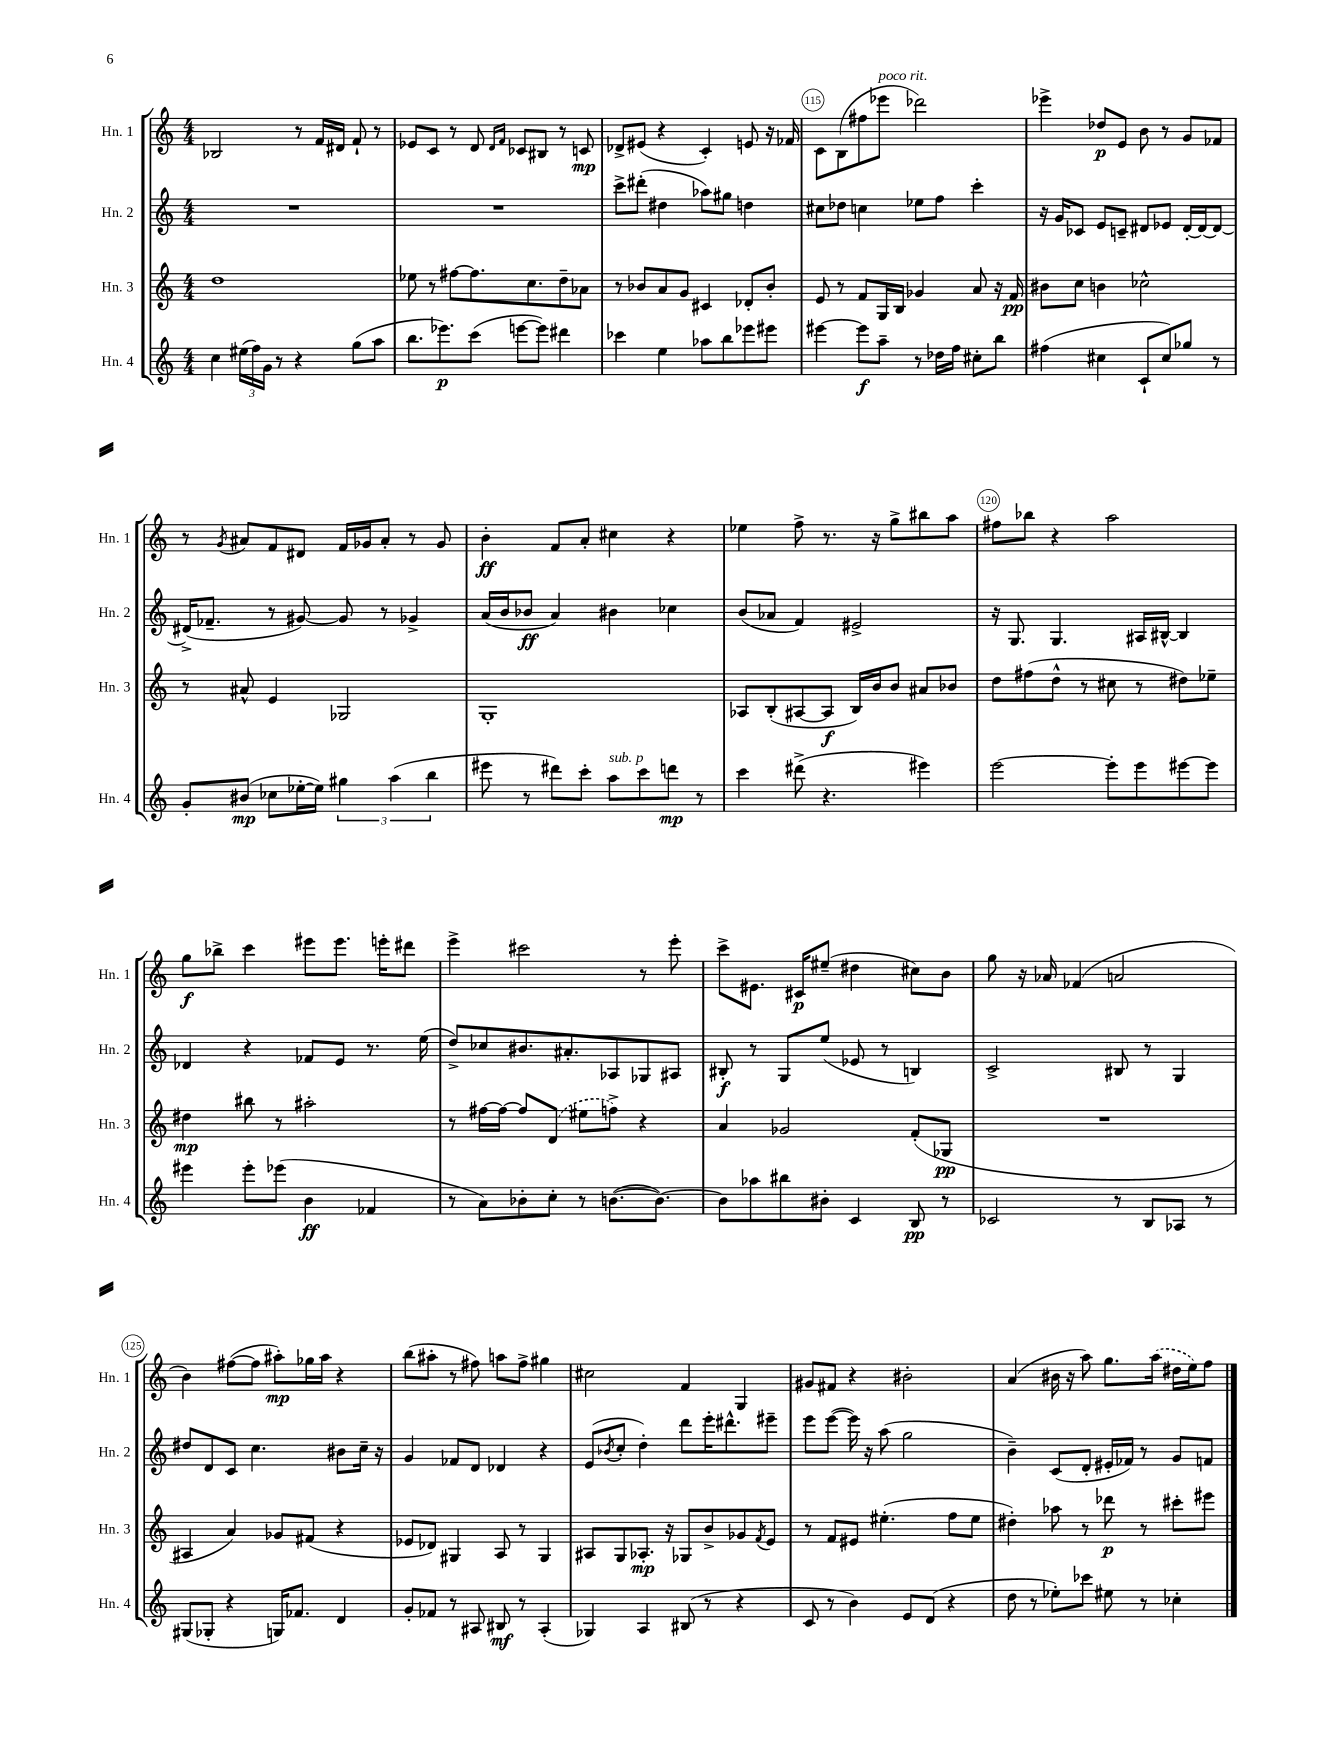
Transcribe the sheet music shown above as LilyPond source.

<<
\new StaffGroup <<
\new Staff = "s0" \with { instrumentName = "Hn. 1" shortInstrumentName = "Hn. 1" } {
    \clef treble \key c \major \numericTimeSignature \time 4/4
    bes2 r8 f'16 dis'16 f'8-! r8 |
    ees'8 c'8 r8 d'8 \grace { d'16 f'16 } ces'8 bis8 r8 c'8\mp |
    des'8-> eis'8( r4 c'4-.) e'8 r16 fes'16 |
    c'8 b8( fis''8 ees'''8^\markup { \italic "poco rit." } des'''2) |
    ees'''4-> des''8\p e'8 b'8 r8 g'8 fes'8 |
    r8 \acciaccatura { g'8 } ais'8 f'8 dis'8 f'16 ges'16 ais'8-. r8 ges'8 |
    b'4-.\ff f'8 a'8-. cis''4 r4 |
    ees''4 f''8-> r8. r16 g''8-> bis''8 a''8 |
    fis''8 bes''8 r4 a''2 |
    g''8\f bes''8-> c'''4 eis'''8 eis'''8. e'''16-. dis'''8 |
    e'''4-> cis'''2 r8 e'''8-. |
    c'''8-> eis'8. cis'16\p eis''8--( dis''4 cis''8) b'8 |
    g''8 r16 aes'16 fes'4( a'2 |
    b'4) fis''8~( fis''8 ais''8-.\mp) ges''16 ais''16 r4 |
    b''8( ais''8-. r8 fis''8) a''8 fis''8-> gis''4 |
    cis''2 f'4 g4 |
    gis'8 fis'8 r4 bis'2-. |
    a'4( bis'16 r16 a''8) g''8. \once \slurDashed a''16( dis''16 e''16) f''8 \bar "|." |
}
\new Staff = "s1" \with { instrumentName = "Hn. 2" shortInstrumentName = "Hn. 2" } {
    \clef treble \key c \major \numericTimeSignature \time 4/4
    R1 |
    R1 |
    c'''8-> dis'''8-.( dis''4 aes''8) gis''8 d''4 |
    cis''8 des''8 c''4 ees''8 f''8 c'''4-. |
    r16 g'16 ces'8 e'8 c'8-- dis'8 ees'8 dis'16~-. dis'16~ dis'8~ |
    dis'16->( fes'8.-- r8 gis'8~) gis'8 r8 ges'4-> |
    a'16( b'16 bes'8\ff a'4) bis'4 ces''4 |
    b'8( aes'8 f'4) eis'2-> |
    r16 g8. g4. ais16 bis16~-^ bis4 |
    des'4 r4 fes'8 e'8 r8. e''16( |
    d''8->) ces''8 bis'8. ais'8.-. aes8 ges8 ais8 |
    bis8-.\f r8 g8 e''8( ees'8 r8 b4) |
    c'2-> bis8 r8 g4 |
    dis''8 d'8 c'8 c''4. bis'8 c''16-- r16 |
    g'4 fes'8 d'8 des'4 r4 |
    e'8( \acciaccatura { bes'8 } c''8-. d''4-.) d'''8 e'''16-. dis'''8.-^ eis'''8-- |
    e'''8 e'''8~( e'''16) r16 a''8( g''2 |
    b'4--) c'8( d'8-. eis'16-. fes'16) r8 g'8 f'8 \bar "|." |
}
\new Staff = "s2" \with { instrumentName = "Hn. 3" shortInstrumentName = "Hn. 3" } {
    \clef treble \key c \major \numericTimeSignature \time 4/4
    d''1 |
    ees''8 r8 fis''8~ fis''8. c''8. d''8-- aes'8 |
    r8 bes'8 a'8 g'8 cis'4 des'8-. bes'8-. |
    e'8 r8 f'8 g16 b16 ges'4 a'8 r16 f'16\pp |
    bis'8 c''8 b'4 ces''2-^ |
    r8 ais'8-^ e'4 ges2 |
    g1-. |
    aes8 b8-.( ais8~ ais8\f b16) b'16 b'8 ais'8 bes'8 |
    d''8 fis''8( d''8-^ r8 cis''8 r8 dis''8) ees''8-- |
    dis''4\mp bis''8 r8 ais''2-. |
    r8 fis''16~ fis''16~ fis''8 \once \slurDashed d'8( eis''8 f''8->) r4 |
    a'4 ges'2 f'8-.( ges8\pp |
    R1 |
    ais4 a'4) ges'8 fis'8( r4 |
    ees'8 des'8) gis4 a8 r8 gis4 |
    ais8 g8 aes8.-.\mp r16 ges8 b'8-> ges'8 \acciaccatura { f'8 } e'8 |
    r8 f'8 eis'8 eis''4.-.( f''8 eis''8 |
    dis''4-.) aes''8 r8 des'''8\p r8 cis'''8-. eis'''8 \bar "|." |
}
\new Staff = "s3" \with { instrumentName = "Hn. 4" shortInstrumentName = "Hn. 4" } {
    \clef treble \key c \major \numericTimeSignature \time 4/4
    c''4 \tuplet 3/2 { eis''16( f''16) g'16 } r8 r4 g''8( a''8 |
    b''8. ees'''8.\p) c'''8( e'''8~ e'''8) dis'''4 |
    ces'''4 e''4 aes''8 b''8 ees'''8 eis'''8 |
    eis'''4~ eis'''8\f a''8-- r8 des''16 f''16 cis''8-. b''8 |
    fis''4( cis''4 c'8-! cis''8) ges''8 r8 |
    g'8-. bis'8\mp( ces''8 ees''16~-. ees''16) \tuplet 3/2 { gis''4 a''4( b''4 } |
    eis'''8 r8 dis'''8) c'''8-. a''8^\markup { \italic "sub. p" } c'''8 d'''8\mp r8 |
    c'''4 dis'''8->( r4. eis'''4) |
    e'''2~ e'''8-. e'''8 eis'''8~ eis'''8 |
    eis'''4 eis'''8-. ees'''8( b'4\ff fes'4 |
    r8 a'8) bes'8-. c''8-. r8 b'8.~( b'8.~) |
    b'8 aes''8 bis''8 bis'8-. c'4 b8\pp r8 |
    ces'2 r8 b8 aes8 r8 |
    gis8( ges8-. r4 g16) fes'8. d'4 |
    g'8-. fes'8 r8 ais8 bis8\mf r8 ais4-.( |
    ges4) a4 bis8( r8 r4 |
    c'8 r8 b'4) e'8 d'8( r4 |
    d''8 r8 ees''8-.) ces'''8 eis''8 r8 ces''4-. \bar "|." |
}
>>
>>
\layout { \context { \Score currentBarNumber = #112 \override BarNumber.break-visibility = ##(#f #t #t) barNumberVisibility = #(every-nth-bar-number-visible 5) \override BarNumber.stencil = #(make-stencil-circler 0.1 0.3 ly:text-interface::print) } }
